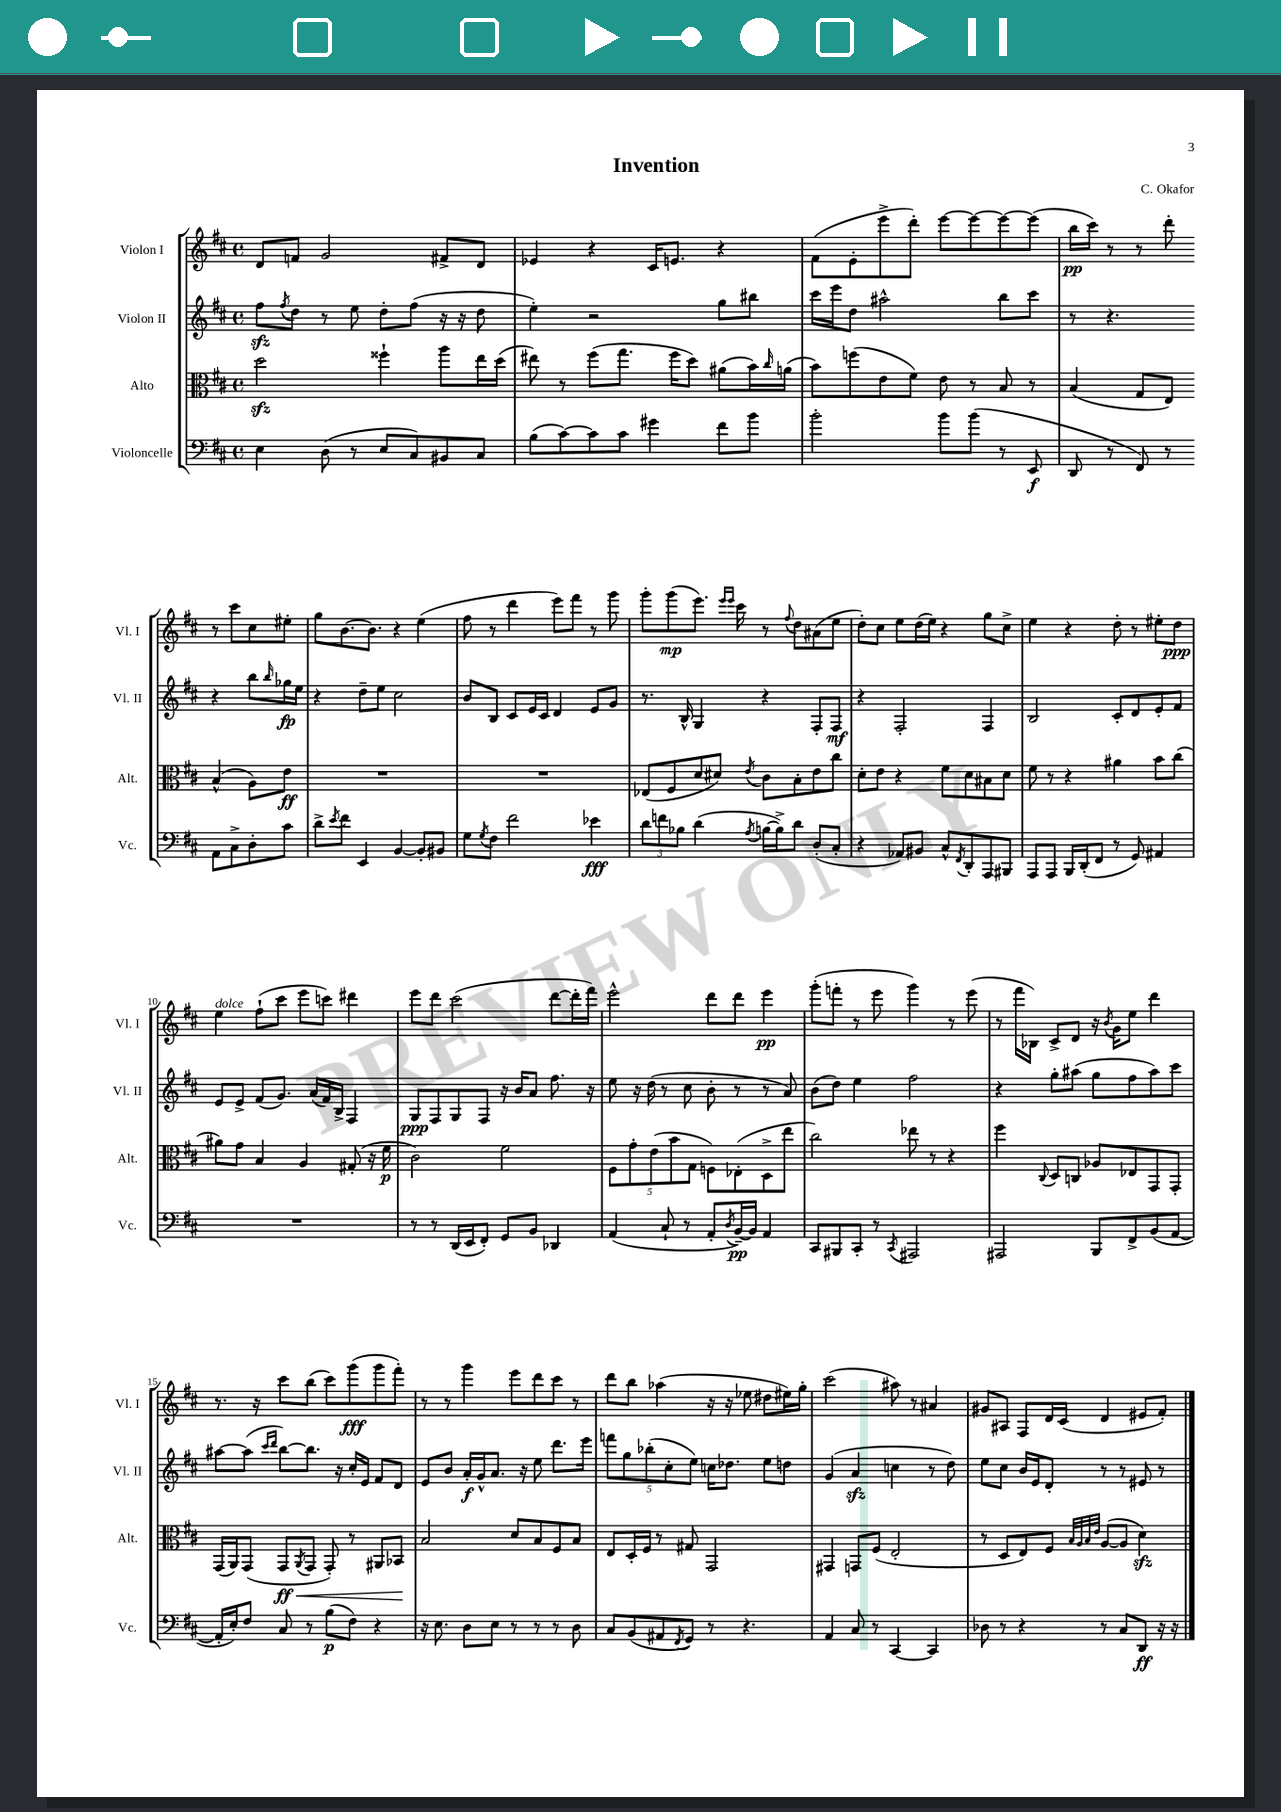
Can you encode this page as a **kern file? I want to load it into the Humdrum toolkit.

**kern	**dynam	**kern	**dynam	**kern	**dynam	**kern	**dynam
*part4	*part4	*part3	*part3	*part2	*part2	*part1	*part1
*staff4	*staff4	*staff3	*staff3	*staff2	*staff2	*staff1	*staff1
*I"Violoncelle	*	*I"Alto	*	*I"Violon II	*	*I"Violon I	*
*I'Vc.	*	*I'Alt.	*	*I'Vl. II	*	*I'Vl. I	*
*clefF4	*	*clefC3	*	*clefG2	*	*clefG2	*
*k[f#c#]	*	*k[f#c#]	*	*k[f#c#]	*	*k[f#c#]	*
*M4/4	*	*M4/4	*	*M4/4	*	*M4/4	*
*met(c)	*	*met(c)	*	*met(c)	*	*met(c)	*
=1	=1	=1	=1	=1	=1	=1	=1
4E\	.	2ddzz\	.	8ff#zz\L	.	8d/L	.
.	.	.	.	8qff#/	.	.	.
.	.	.	.	8dd\J	.	8fn/J	.
(8D\	.	.	.	8r	.	2g/	.
8r	.	.	.	8ee\	.	.	.
8E/L	.	4ff##X`\	.	8dd'\L	.	.	.
8C#/)	.	.	.	(8ff#\J	.	.	.
8BB#X/	.	8aa\L	.	16r	.	8f#X^/L	.
.	.	.	.	16r	.	.	.
8C#/J	.	16ee\L	.	8dd\	.	8d/J	.
.	.	(16dd\JJ	.	.	.	.	.
=2	=2	=2	=2	=2	=2	=2	=2
(8B\L	.	8ee#X\)	.	4ee'\)	.	4e-X/	.
[8c#\)	.	8r	.	.	.	.	.
8c#\]	.	(8ff#\L	.	2r	.	4r	.
8c#\J	.	8.gg\J	.	.	.	.	.
4g#X\	.	.	.	.	.	16c#/KL	.
.	.	16ff#\KL	.	.	.	8.en/J	.
.	.	8dd\J)	.	.	.	.	.
8f#\L	.	(8a#X\L	.	8gg\L	.	4r	.
8b\J	.	16b\L)	.	8bb#X\J	.	.	.
.	.	16qqcc#/	.	.	.	.	.
.	.	(16an\JJ	.	.	.	.	.
=3	=3	=3	=3	=3	=3	=3	=3
2b'\	.	8b\L)	.	16ccc#\LL	.	(8f#\L	.
.	.	.	.	16eee\J	.	.	.
.	.	(8ffn\	.	8dd\J	.	8e'\	.
.	.	8e\	.	2aa#X^^\	.	8eee^\	.
.	.	8f#\J)	.	.	.	8ddd'\J)	.
8b\L	.	8e\	.	.	.	[8eee\L	.
(8b\J	.	8r	.	.	.	8eee\_	.
8r	.	8B/	.	8bb\L	.	8eee\_	.
8EE/	f	8r	.	8ccc#\J	.	(8eee\J]	.
=4	=4	=4	=4	=4	=4	=4	=4
8DD/	.	(4B/	.	8r	.	16bb\LL	pp
.	.	.	.	.	.	16ccc#\JJ)	.
8r	.	.	.	4.r	.	8r	.
8FF#/)	.	8G/L	.	.	.	8r	.
8r	.	8E/J)	.	.	.	8ddd'\	.
8AA\L	.	(4B^^/	.	4r	.	8r	.
8C#^\	.	.	.	.	.	8ccc#\L	.
8D'\	.	8A\L)	.	8bb\L	.	8cc#\	.
.	.	.	.	16qqbb/	.	.	.
8c#\J	.	8e\J	ff	16gg-X\L	fp	8ee#X'\J	.
.	.	.	.	16ee\JJ	.	.	.
!!LO:LB:g=z
=5	=5	=5	=5	=5	=5	=5	=5
8d^\L	.	1r	.	4r	.	8gg\L	.
8qe/	.	.	.	.	.	.	.
8f#\J	.	.	.	.	.	[8.b\	.
4EE/	.	.	.	8dd~\L	.	.	.
.	.	.	.	.	.	8.b\J]	.
.	.	.	.	8ee\J	.	.	.
[4BB/	.	.	.	2cc#\	.	4r	.
8BB'/L]	.	.	.	.	.	(4ee\	.
8BB#X/J	.	.	.	.	.	.	.
=6	=6	=6	=6	=6	=6	=6	=6
8G\L	.	1r	.	8b/L	.	8ff#\	.
8qG/	.	.	.	.	.	.	.
8F#\J	.	.	.	8B/J	.	8r	.
2f#\	.	.	.	8c#/L	.	4ddd\	.
.	.	.	.	16e/L	.	.	.
.	.	.	.	16c#/JJ	.	.	.
.	.	.	.	4d/	.	8eee\L)	.
.	.	.	.	.	.	8fff#\J	.
4e-X\	fff	.	.	8e/L	.	8r	.
.	.	.	.	8g/J	.	8ggg\	.
=7	=7	=7	=7	=7	=7	=7	=7
12d\L	.	(8E-X/L	.	8.r	.	8ggg'\L	.
12fn\	.	.	.	.	.	.	.
.	.	8F#/	.	.	.	(8ggg\	mp
12B-X\J	.	.	.	.	.	.	.
.	.	.	.	16B^^/	.	.	.
(4d\	.	8d/	.	4G/	.	8.eee\J)	.
.	.	8d#X/J)	.	.	.	.	.
.	.	.	.	.	.	16qqeee/LL	.
.	.	.	.	.	.	16qqeee/JJ	.
.	.	.	.	.	.	16ccc#\	.
8qA/	.	8qe/	.	.	.	.	.
[16Bn\LL	.	8c#\L	.	4r	.	8r	.
16B^\J])	.	.	.	.	.	.	.
.	.	.	.	.	.	8qqff#/	.
8d\J	.	8B'\	.	.	.	8dd\L	.
(8D'/L	.	8e\	.	8F#'/L	.	(8a#X\	.
8C#'/J	.	8cc#\J	.	8F#/J	mf	8ee\J	.
=8	=8	=8	=8	=8	=8	=8	=8
4r	.	8d'\L	.	4r	.	8dd'\L)	.
.	.	8e\J	.	.	.	8cc#\J	.
8AA-X/L)	.	4r	.	2F#'/	.	8ee\L	.
8BB#X/J	.	.	.	.	.	(16dd\L	.
.	.	.	.	.	.	16ee\JJ)	.
8C#^^/L	.	8f#\L	.	.	.	4r	.
8qFF#/	.	.	.	.	.	.	.
8DD'/	.	8d\	.	.	.	.	.
8AAA/	.	8B#X\	.	4F#/	.	8gg\L	.
8BBB#X/J	.	8d\J	.	.	.	8cc#^\J	.
=9	=9	=9	=9	=9	=9	=9	=9
8AAA/L	.	8f#\	.	2B/	.	4ee\	.
8AAA/J	.	8r	.	.	.	.	.
16BBB/LL	.	4r	.	.	.	4r	.
(16DD'/J	.	.	.	.	.	.	.
8FF#/J	.	.	.	.	.	.	.
8r	.	4a#X\	.	8c#'/L	.	8dd'\	.
8GG/)	.	.	.	8d/	.	8r	.
4AA#X/	.	8b\L	.	8e'/	.	8ee#X'\L	.
.	.	(8cc#\J	.	8f#/J	.	8dd\J	ppp
!!LO:LB:g=z
=10	=10	=10	=10	=10	=10	=10	=10
!	!	!	!	!	!	!LO:TX:a:i:t=dolce	!
1r	.	8a#X\L)	.	8e/L	.	4ee\	.
.	.	8g\J	.	8e^/J	.	.	.
.	.	4B/	.	(8f#/L	.	(8ff#`\L	.
.	.	.	.	8.g/J)	.	8ccc#\J	.
.	.	4A/	.	.	.	8eee\L	.
.	.	.	.	(16a/LL	.	.	.
.	.	.	.	16f#/)	.	8cccn\J)	.
.	.	.	.	16B^/JJ	.	.	.
.	.	(8G#X'/	.	4F#/	.	4ddd#X\	.
.	.	16r	.	.	.	.	.
.	.	16f#\	p	.	.	.	.
=11	=11	=11	=11	=11	=11	=11	=11
8r	.	2c#\)	.	8G/L	ppp	8eee\L	.
8r	.	.	.	8F#/	.	8ddd\J	.
(16DD/LL	.	.	.	8G/	.	(2ccc#\	.
16EE/J	.	.	.	.	.	.	.
8FF#'/J)	.	.	.	8F#/J	.	.	.
8GG/L	.	2f#\	.	16r	.	.	.
.	.	.	.	16b/KL	.	.	.
8BB/J	.	.	.	8a/J	.	.	.
4DD-X/	.	.	.	8.ff#\	.	[8ddd\L	.
.	.	.	.	.	.	16ddd'\L]	.
.	.	.	.	16r	.	16fff#\JJ)	.
=12	=12	=12	=12	=12	=12	=12	=12
(4AA/	.	10F#\L	.	8ee\	.	2eee^^\	.
.	.	10g'\	.	.	.	.	.
.	.	.	.	16r	.	.	.
.	.	.	.	(16dd\	.	.	.
.	.	(10e\	.	.	.	.	.
8C#`/	.	.	.	8r	.	.	.
.	.	10b\	.	.	.	.	.
8r	.	.	.	8cc#\	.	.	.
.	.	10G\J	.	.	.	.	.
8AA'/L	.	8Fn\L)	.	8b'\	.	8ddd\L	.
8qD/	.	.	.	.	.	.	.
[16BB~/L)	pp	(8E-X'\	.	8r	.	8ddd\J	.
16BB/JJ]	.	.	.	.	.	.	.
4AA/	.	8D^\	.	8r	.	4eee\	pp
.	.	8ee\J	.	8a/)	.	.	.
=13	=13	=13	=13	=13	=13	=13	=13
8CC#/L	.	2cc#\)	.	(8b\L	.	(8ggg'\L	.
8BBB#X/	.	.	.	8dd\J)	.	8fffn'\J	.
8CC#'/J	.	.	.	4ee\	.	8r	.
8r	.	.	.	.	.	8eee\	.
8qCC#/	.	.	.	.	.	.	.
2AAA#X/	.	8ee-X\	.	2ff#\	.	4ggg\)	.
.	.	8r	.	.	.	.	.
.	.	4r	.	.	.	8r	.
.	.	.	.	.	.	(8eee\	.
=14	=14	=14	=14	=14	=14	=14	=14
2AAA#X/	.	4ff#\	.	4r	.	8r	.
.	.	.	.	.	.	16fff#\LL	.
.	.	.	.	.	.	16B-X\JJ)	.
.	.	8qqC#/	.	.	.	.	.
.	.	8D/L	.	8gg'\L	.	8c#^/L	.
.	.	8Cn/J	.	(8aa#X\J	.	8d/J	.
8BBB/L	.	8A-X/L	.	8gg\L	.	16r	.
.	.	.	.	.	.	8qb/	.
.	.	.	.	.	.	16g\KL	.
8FF#^/	.	8E-X/	.	8ff#\	.	8ee\J	.
(8BB/	.	8GG/	.	8aa#\)	.	4ddd\	.
[8AA/J	.	8GG'/J	.	8ccc#\J	.	.	.
!!LO:LB:g=z
=15	=15	=15	=15	=15	=15	=15	=15
16AA'/LL]	.	(16GG/LL	.	[8aa#X\L	.	8.r	.
16E'/J)	.	16AA/J)	.	.	.	.	.
8F#/J	.	(8GG/J	.	(8aa#\J]	.	.	.
.	.	.	.	.	.	16r	.
.	.	.	.	16qqccc#/LL	.	.	.
.	.	.	.	16qqddd/JJ	.	.	.
!	!	!	!LO:HP:b	!	!	!	!
8C#/	.	8GG/L	< ff	[8bb\L)	.	8ccc#\L	.
.	.	8qAA/	.	.	.	.	.
8r	.	8GG/J	.	8.bb\J]	.	(8bb\J	.
(8B\L	p	8GG'/)	.	.	.	8ccc#\L)	.
.	.	.	.	16r	.	.	.
8F#\J)	.	8r	.	16cc#'/LL	.	(8ggg\	fff
.	.	.	.	16e/JJ	.	.	.
4r	.	8AA#X/L	.	8f#/L	.	8ggg\	.
.	.	8BB-X/J	.	8d/J	.	8fff#'\J)	.
.	.	.	[	.	.	.	.
=16	=16	=16	=16	=16	=16	=16	=16
16r	.	2B/	.	8e/L	.	8r	.
8.E\	.	.	.	.	.	.	.
.	.	.	.	8b/J	.	8r	.
8D\L	.	.	.	16a'/LL	f	4ggg\	.
.	.	.	.	16g^^/J	.	.	.
8E\J	.	.	.	8.a/J	.	.	.
8r	.	8d/L	.	.	.	8eee\L	.
.	.	.	.	16r	.	.	.
8r	.	8B/	.	8ee\	.	8ddd\	.
8r	.	8F#/	.	8.ddd\L	.	8ccc#\J	.
8D\	.	8B/J	.	.	.	8r	.
.	.	.	.	16eee\Jk	.	.	.
=17	=17	=17	=17	=17	=17	=17	=17
8C#/L	.	8E/L	.	10fffn\L	.	8ddd\L	.
.	.	.	.	10gg\	.	.	.
(8BB/	.	16D'/L	.	.	.	8bb\J	.
.	.	16F#/JJ	.	.	.	.	.
.	.	.	.	(10bb-X'\	.	.	.
8AA#X/	.	8r	.	.	.	(4aa-X\	.
.	.	.	.	10cc#'\	.	.	.
8qFF#/	.	.	.	.	.	.	.
8GG/J)	.	8G#X/	.	.	.	.	.
.	.	.	.	10ee\J)	.	.	.
8r	.	2GG/	.	16ccn\KL	.	16r	.
.	.	.	.	8.dd-X\J	.	16r	.
4.r	.	.	.	.	.	8ee-X\	.
.	.	.	.	8ee\L	.	8dd#X\L	.
.	.	.	.	8ddn\J	.	16ee#X\L)	.
.	.	.	.	.	.	16gg'\JJ	.
=18	=18	=18	=18	=18	=18	=18	=18
4AA/	.	4GG#X/	.	(4g/	.	(2ccc#\	.
8C#/	.	8GGn/L	.	4azz/	.	.	.
8r	.	(8F#/J	.	.	.	.	.
[4CC#/	.	2E'/	.	4ccn\	.	8aa#X\)	.
.	.	.	.	.	.	8r	.
4CC#/]	.	.	.	8r	.	4a#X/	.
.	.	.	.	8dd\)	.	.	.
=19	=19	=19	=19	=19	=19	=19	=19
8D-X\	.	8r	.	8ee\L	.	8g#X/L	.
8r	.	8D/L	.	8cc#\J	.	8A#X/J	.
4r	.	8E/)	.	16b/LL	.	8F#/L	.
.	.	.	.	16e/J	.	.	.
.	.	8F#/J	.	8d'/J	.	16d/L	.
.	.	.	.	.	.	(16c#/JJ	.
.	.	32qqB/LLL	.	.	.	.	.
.	.	32qqA/	.	.	.	.	.
.	.	32qqB/	.	.	.	.	.
.	.	32qqe/JJJ	.	.	.	.	.
8r	.	([8A/L	.	8r	.	4d/	.
8C#/L	.	8A/J]	.	8r	.	.	.
8DD/J	ff	4dzz\)	.	8e#X/	.	8e#X/L	.
16r	.	.	.	8r	.	8f#'/J)	.
16r	.	.	.	.	.	.	.
==	==	==	==	==	==	==	==
*-	*-	*-	*-	*-	*-	*-	*-
